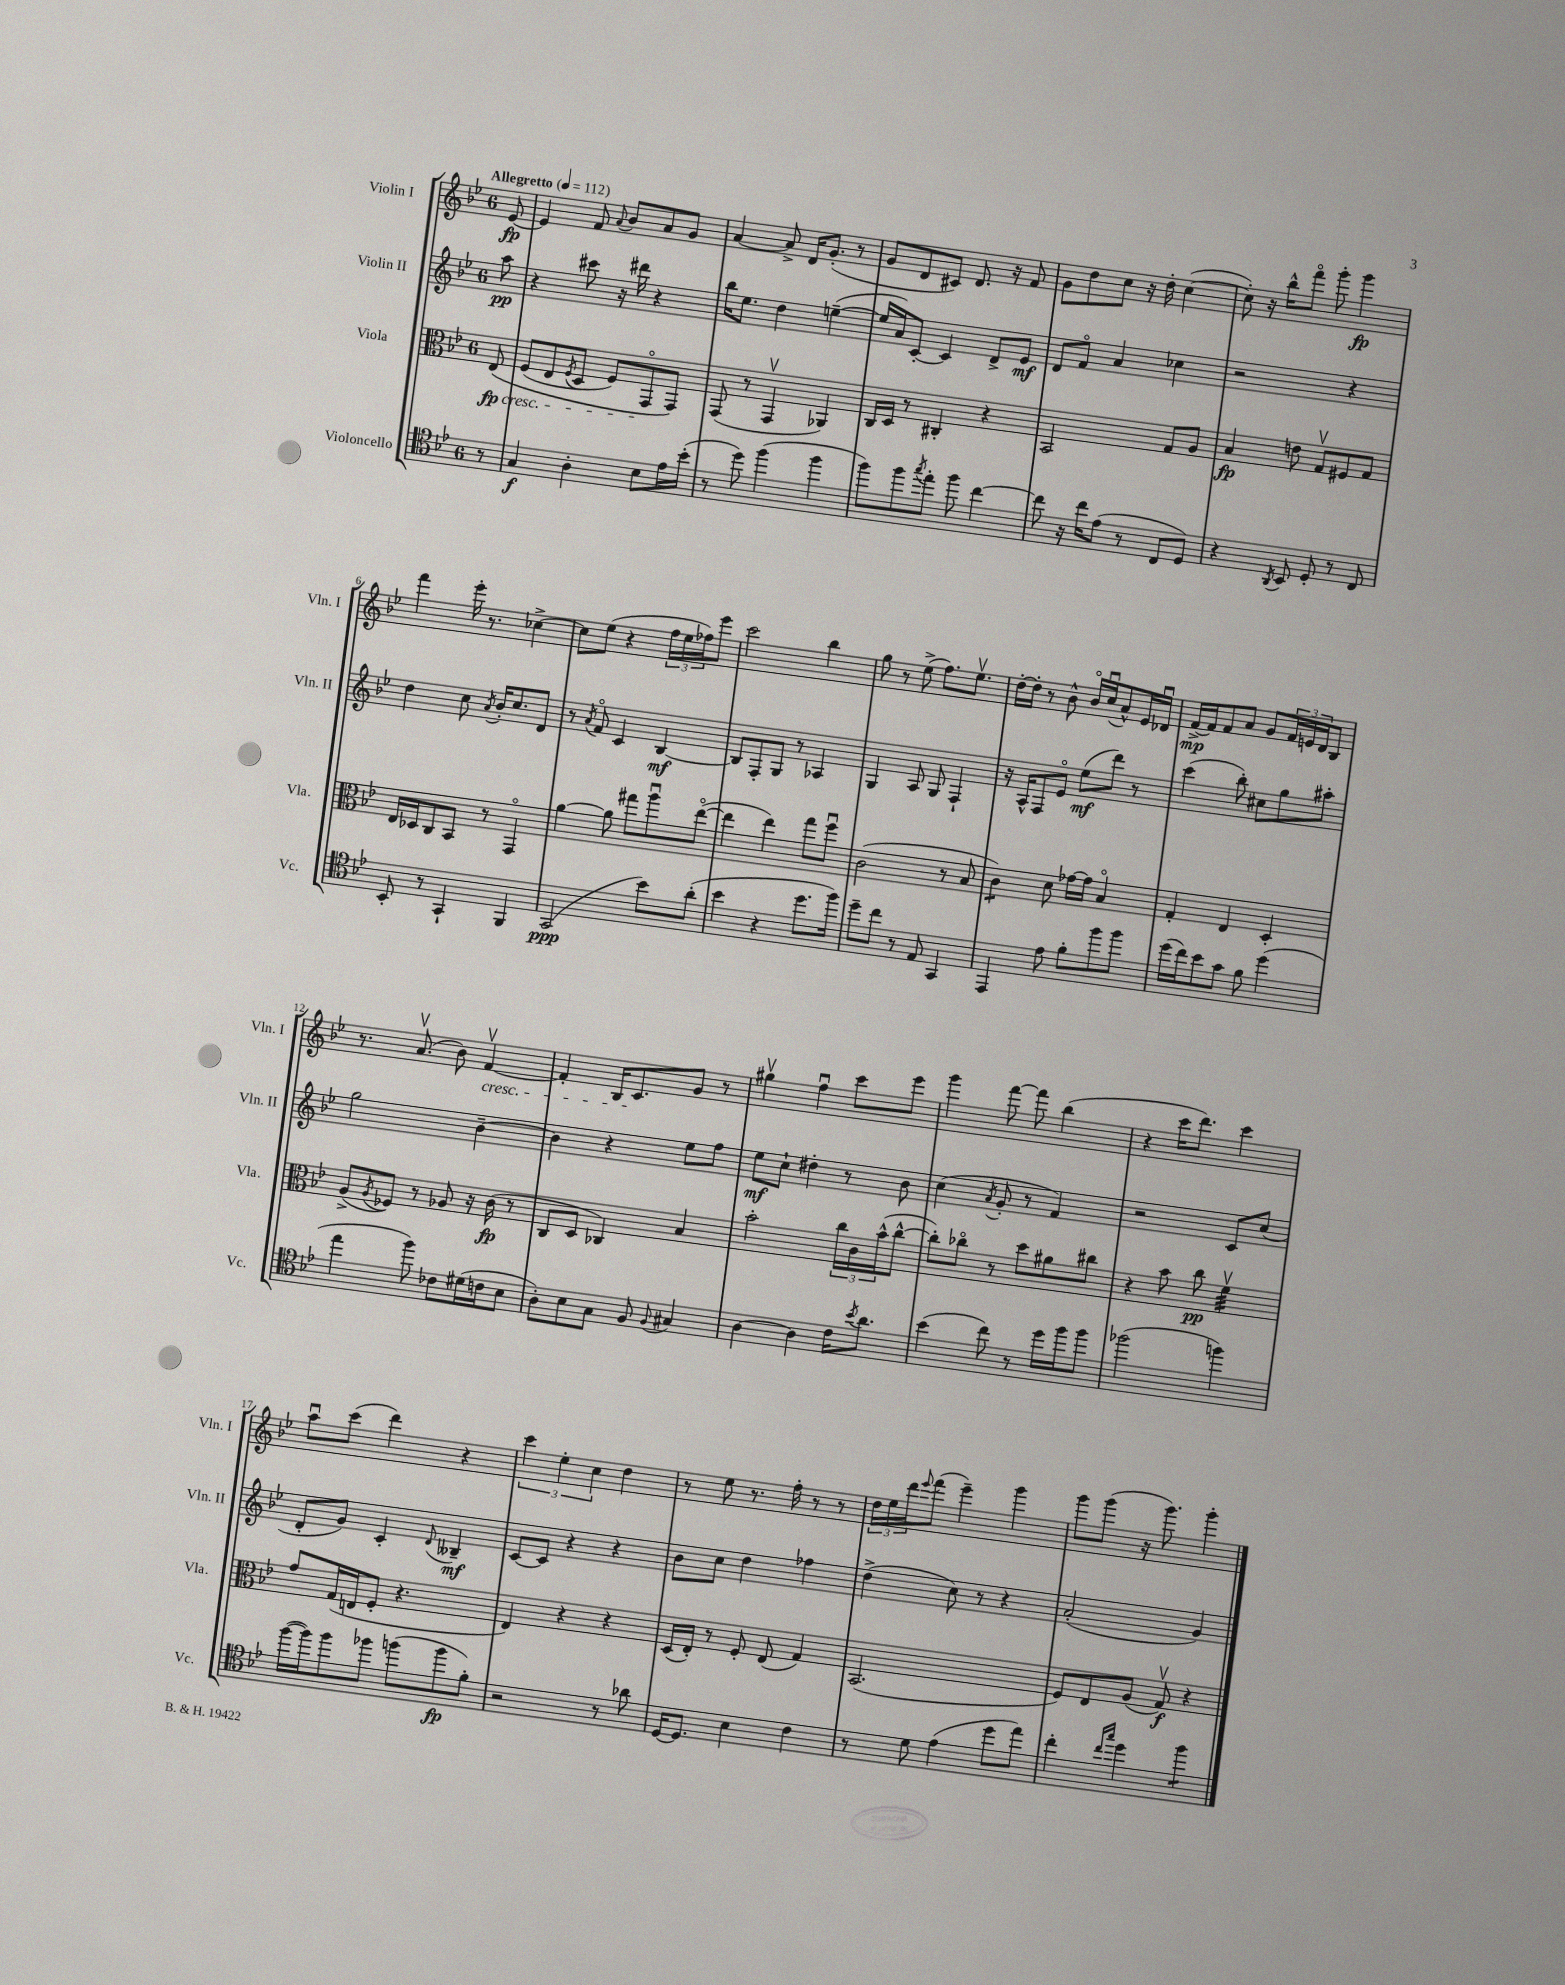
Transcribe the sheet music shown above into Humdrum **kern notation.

**kern	**kern	**kern	**kern
*staff4	*staff3	*staff2	*staff1
*clefC4	*clefC3	*clefG2	*clefG2
*k[b-e-]	*k[b-e-]	*k[b-e-]	*k[b-e-]
*M6/8	*M6/8	*M6/8	*M6/8
*MM112	*MM112	*MM112	*MM112
8r	&(8E-	8aa	[8e-
=	=	=	=
4G	(8F	4r	4e-]
.	8E-	.	.
.	8qF	.	.
4A'	8D	8ccc#	8f
.	.	.	8qqa
.	8F)	16r	8b-
.	.	16ddd#	.
8B-	8GGo	4r	8a
16e-	8GG&)	.	8g
(16b-'	.	.	.
=	=	=	=
8r	(8GG	16bb-	[4a
.	.	8.ee-	.
8dd)	8r	.	.
(4ff	4GGv	4dd	8a^]
.	.	.	16d
.	.	.	(8.g'
4ff	4AA-)	([4ee~	.
.	.	.	8r
=	=	=	=
8ff)	16C	16ee]	8g
.	16D	16a)	.
8ff	8r	[8c'	8d
8qgg	.	.	.
8ee-'	4C#'	4c]	8c#)
8ff	.	.	8.d
[4cc	4r	8d^	.
.	.	.	16r
.	.	8e-	8f
=	=	=	=
8cc]	2BB-	8d	8g
16r	.	8fo	8dd
16cc	.	.	.
(8e-	.	4a	8cc
8r	.	.	16r
.	.	.	16dd'
8C	8G	4cc-	([4cc
8D)	8A	.	.
=	=	=	=
4r	4B-	2r	8cc'])
.	.	.	16r
.	.	.	16bb-^^
8qAA	.	.	.
8BB-	8e	.	8fffo
8D'	8Gv	.	8ggg'
8r	8F#	4r	4ggg
8C	8G	.	.
=	=	=	=
8BB-'	16E-	4dd	4fff
.	16D-	.	.
8r	8C	.	.
4GG`	8BB-	8cc	16eee-'
.	.	.	8.r
.	.	8qa	.
.	8r	16b-'	.
.	.	8.cc	.
4FF	4GGo	.	[4cc-^
.	.	8d	.
=	=	=	=
(2GG	[4a	8r	8cc-]
.	.	8qa	.
.	.	8fo	(8ee-
.	8a]	4c	4r
.	8gg#	.	.
8b-)	8aau	[4B-	24ff
.	.	.	24ee-
.	.	.	24ff-)
(8a'	([8ee-o	.	8eee-
=	=	=	=
4b-	4ee-]	8B-]	2ccc
.	.	8F'	.
4r	4ee-)	8G	.
.	.	8r	.
8.dd	8gg	4A-	4bb-
.	8ffu	.	.
16ff)	.	.	.
=	=	=	=
8dd~	(2c	4G	8gg
8cc	.	.	8r
8r	.	8A	(8ee-^
8E-	.	8G	8.ff)
4GG	8r	4F`	.
.	.	.	8.ee-v
.	8B-	.	.
=	=	=	=
4EE-	4c)	16r	[16dd'
.	.	16A^^	16dd']
.	.	8F	8r
8e-	8d	8e-o	8b-^^
8f'	[16g-	(8ee-	16b-o
.	16g-]	.	(16ccu
8ff	4B-o	8ddd)	8a^^)
8ff	.	8r	16e-
.	.	.	16d-u
=	=	=	=
(16dd	4G'	(4ccc	[16f^
16cc)	.	.	16f]
8b-	.	.	8f
8g	4E-	8bb-')	8a
8f	.	8cc#	8g
(4dd	4D'	8gg	24f
.	.	.	24e
.	.	.	24d
.	.	8aa#'	8B-
=	=	=	=
4ee-	(8A^	2gg	8.r
.	8qA	.	.
.	8F-)	.	.
.	.	.	(8.av
8ff)	8r	.	.
8c-	8A-	.	8b-)
(16d#	16r	[4b-~	[4fv
16c	(16c	.	.
8B-	8r	.	.
=	=	=	=
8A')	8C	4b-]	4f']
8B-	8D	.	.
8G	4C-)	4r	16B-
.	.	.	8.c
8F	.	.	.
8qqF	.	.	.
4G#	4B-	8ee-	8g
.	.	8ff	8r
=	=	=	=
[4A	2b-'	8ee-	4gg#v
.	.	8cc`	.
4A]	.	4dd#'	4ffu
16c	24cc	8r	8ccc
.	24c	.	.
8qb-	.	.	.
8.a	.	.	.
.	(24b-^^	.	.
.	[8cc^^	8b-	8eee-
=	=	=	=
(4b-	8cc'])	(4cc	4ggg
.	8cc-o	.	.
.	.	8qa	.
8cc)	8r	8g'	[8fff
8r	8dd	8r	8fff]
16dd	8a#	4f)	(4bb-
16ff	.	.	.
8ff	8cc#	.	.
=	=	=	=
(2ff-	4r	2r	4r
.	8b-	.	16ccc
.	.	.	8.ddd)
.	8cc	.	.
4ff)	4fv	8c	4ccc
.	.	(8cc	.
=	=	=	=
([16ff	8g	8d'	8aau
16ff])	.	.	.
8ff	(16G	8g)	(8ccc
.	16E	.	.
8ff-	8F'	4c'	4ddd)
(8ff	4.r	.	.
.	.	8qqd	.
8ff	.	4B--~	4r
8f')	.	.	.
=	=	=	=
2r	4E-)	[8c	6ccc
.	.	8c]	.
.	.	.	6ee-'
.	4r	4r	.
.	.	.	6cc
8r	4r	4r	4dd
8a-	.	.	.
=	=	=	=
[16D	(16D	8b-	8r
8.D]	16E-')	.	.
.	8r	8cc	8ee-
4B-	8F'	4dd	8.r
.	(8E-	.	.
.	.	.	16ff'
4c	4G)	4ff-	8r
.	.	.	8r
=	=	=	=
8r	(2.BB-	(4dd^	24dd
.	.	.	24ee-
.	.	.	24ddd
.	.	.	8qqeee-
8d	.	.	(8fff
(4e-	.	8cc)	4eee-~)
.	.	8r	.
8dd	.	4r	4ggg
8ee-)	.	.	.
=	=	=	=
4cc'	8F)	(2a'	8ggg
.	8E-	.	(8ggg
16qqcc	.	.	.
16qqgg	.	.	.
4dd	(8A	.	16r
.	.	.	8.ggg)
.	8Gv)	.	.
4ff	4r	4g)	4ggg'
==	==	==	==
*-	*-	*-	*-
